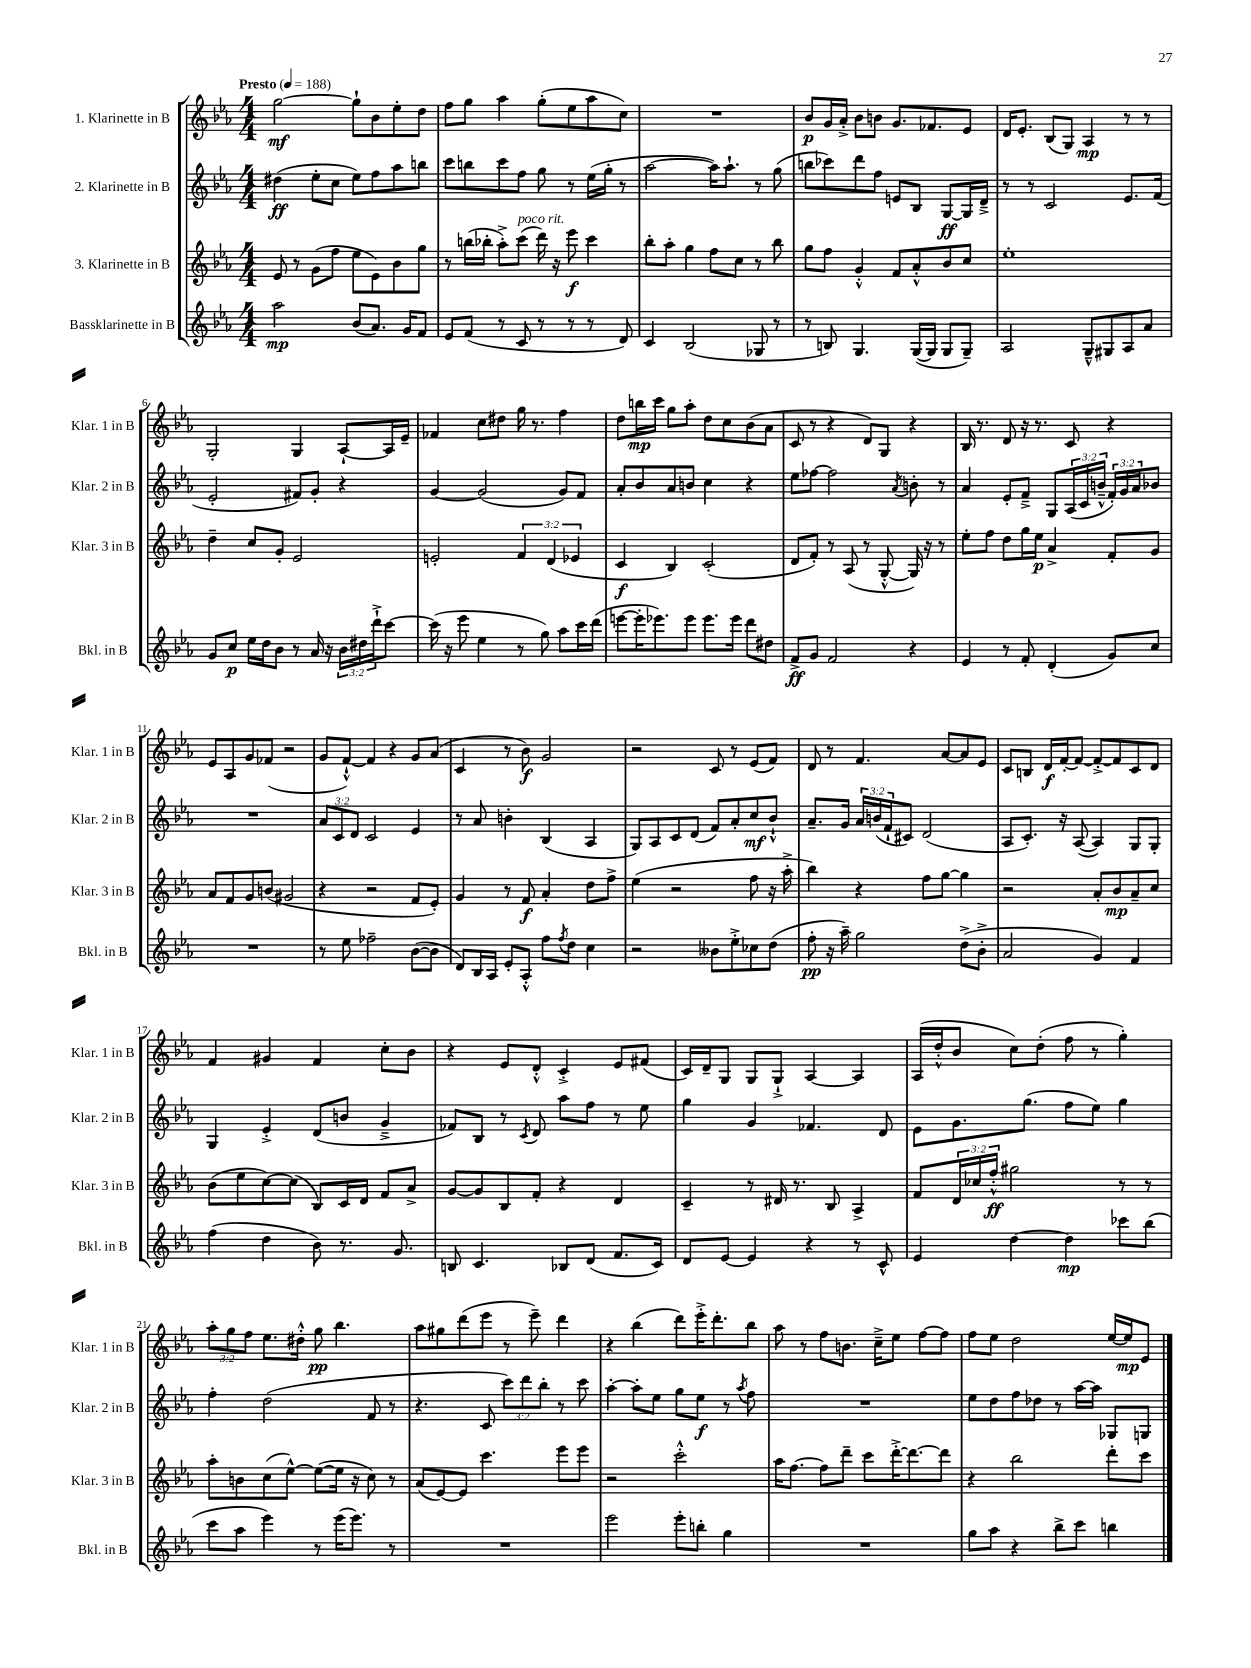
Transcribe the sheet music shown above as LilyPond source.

<<
\new StaffGroup <<
\new Staff = "s0" \with { instrumentName = "1. Klarinette in B" shortInstrumentName = "Klar. 1 in B" } {
    \clef treble \key ees \major \numericTimeSignature \time 4/4 \override Staff.TupletNumber.text = #tuplet-number::calc-fraction-text \tempo "Presto" 4 = 188
    g''2~\mf g''8-! bes'8 ees''8-. d''8 |
    f''8 g''8 aes''4 g''8-.( ees''8 aes''8 c''8) |
    R1 |
    bes'8\p g'16 aes'16-.-> bes'8 b'8 g'8. fes'8. ees'8 |
    d'16 ees'8.-. bes8( g8) aes4\mp r8 r8 |
    g2-. g4 aes8~-! aes16 ees'16-- |
    fes'4 c''8 dis''8 g''16 r8. f''4 |
    d''8 b''16\mp c'''16 g''8 aes''8-. d''8 c''8 bes'8( aes'8 |
    c'8 r8 r4 d'8) g8 r4 |
    bes16 r8. d'8 r16 r8. c'8 r4 |
    ees'8 aes8 g'8 fes'8( r2 |
    g'8 f'8~-!-^) f'4 r4 g'8 aes'8( |
    c'4 r8 bes'8\f) g'2 |
    r2 c'8 r8 ees'8( f'8) |
    d'8 r8 f'4. aes'8~ aes'8 ees'8 |
    c'8 b8 d'16\f f'16~-. f'8~ f'8~-.-> f'8 c'8 d'8 |
    f'4 gis'4 f'4 c''8-. bes'8 |
    r4 ees'8 d'8-.-^ c'4-.-> ees'8 fis'8( |
    c'16) d'16-- g8 g8 g8-!-> aes4~ aes4 |
    aes16( d''16-.-^ bes'8 c''8) d''8-.( f''8 r8 g''4-.) |
    \tuplet 3/2 { aes''8-. g''8 f''8 } ees''8. dis''16-.-^ g''8\pp bes''4. |
    aes''8 gis''8 d'''8( ees'''8 r8 ees'''8--) d'''4 |
    r4 bes''4( d'''8) ees'''16-.-> d'''8.-. bes''8 |
    aes''8 r8 f''8 b'8. c''16---> ees''8 f''8~ f''8 |
    f''8 ees''8 d''2 ees''16~ ees''16\mp ees'8 \bar "|." |
}
\new Staff = "s1" \with { instrumentName = "2. Klarinette in B" shortInstrumentName = "Klar. 2 in B" } {
    \clef treble \key ees \major \numericTimeSignature \time 4/4 \override Staff.TupletNumber.text = #tuplet-number::calc-fraction-text
    dis''4\ff( ees''8-. c''8 ees''8) f''8 aes''8 b''8 |
    c'''8 b''8 c'''8 f''8 g''8 r8 ees''16( g''16-. r8 |
    aes''2~ aes''16) aes''8.-! r8 g''8( |
    b''8 ces'''8) d'''8 f''8 e'8 bes8 g8~\ff g16 d'16---> |
    r8 r8 c'2 ees'8. f'16( |
    ees'2-. fis'8) g'8-. r4 |
    g'4~ g'2( g'8) f'8 |
    aes'8-. bes'8 aes'8 b'8 c''4 r4 |
    ees''8 fes''8~ fes''2 \acciaccatura { aes'8 } b'8-. r8 |
    aes'4 ees'8-. f'8---> g8 \tuplet 3/2 { aes16( c'16 b'16---^ } \tuplet 3/2 { f'16-.) g'16 aes'16 } bes'8 |
    R1 |
    \tuplet 3/2 { aes'8 c'8 d'8 } c'2 ees'4 |
    r8 aes'8 b'4-. bes4( aes4 |
    g8) aes8 c'8 d'8( f'8) aes'8-. c''8\mf bes'8-!-^ |
    aes'8.-- g'16 \tuplet 3/2 { aes'16 b'16( f'16-! } cis'8) d'2( |
    aes8 c'8.-.) r16 aes8~( aes4) g8 g8-. |
    g4 ees'4-.-> d'8( b'8 g'4---> |
    fes'8) bes8 r8 \acciaccatura { c'8 } d'8 aes''8 f''8 r8 ees''8 |
    g''4 g'4 fes'4. d'8 |
    ees'8 g'8. g''8.( f''8 ees''8) g''4 |
    f''4-. d''2( f'8 r8 |
    r4. c'8 \tuplet 3/2 { c'''8) d'''8 bes''8-. } r8 c'''8 |
    aes''4~-. aes''8-. ees''8 g''8 ees''8\f r8 \acciaccatura { aes''8 } f''8 |
    R1 |
    ees''8 d''8 f''8 des''8 r8 aes''16~ aes''16 ges8 g8 \bar "|." |
}
\new Staff = "s2" \with { instrumentName = "3. Klarinette in B" shortInstrumentName = "Klar. 3 in B" } {
    \clef treble \key ees \major \numericTimeSignature \time 4/4 \override Staff.TupletNumber.text = #tuplet-number::calc-fraction-text
    ees'8 r8 g'8( f''8 ees''8 ees'8) bes'8 g''8 |
    r8 b''16( bes''16-. aes''8-.->) c'''8^\markup { \italic "poco rit." }( d'''16) r16 ees'''8\f c'''4 |
    bes''8-. aes''8-. g''4 f''8 c''8 r8 bes''8 |
    g''8 f''8 g'4-.-^ f'8 aes'8-.-^ bes'8 c''8 |
    ees''1-. |
    d''4-- c''8 g'8-. ees'2 |
    e'2-. \tuplet 3/2 { f'4 d'4( ees'4 } |
    c'4\f bes4) c'2-.( |
    d'8 f'8-.) r8 aes8( r8 g8~-.-^ g16) r16 r8 |
    ees''8-. f''8 d''8 g''16 ees''16\p aes'4-> f'8-. g'8 |
    aes'8 f'8 g'8 b'8( gis'2 |
    r4 r2 f'8 ees'8-.) |
    g'4 r8 f'8\f aes'4-. d''8 f''8-> |
    ees''4( r2 f''8 r16 aes''16-.-> |
    bes''4) r4 f''8 g''8~ g''4 |
    r2 aes'8-. bes'8\mp aes'8-- c''8 |
    bes'8( ees''8 c''8~) c''8( bes8) c'16 d'16 f'8 aes'8-> |
    g'8~ g'8 bes8 f'8-. r4 d'4 |
    c'4-- r8 dis'16 r8. bes8 aes4-> |
    f'8 \tuplet 3/2 { d'16 ces''16 f''16-.-^\ff } gis''2 r8 r8 |
    aes''8-. b'8 c''8( ees''8~-^) ees''8~( ees''16 r16 c''8) r8 |
    aes'8( ees'8~) ees'8 c'''4. ees'''8 ees'''8 |
    r2 c'''2-.-^ |
    aes''16 f''8.~ f''8 d'''8-- c'''8 d'''16~-.-> d'''8.~ d'''8 |
    r4 bes''2 d'''8-. c'''8 \bar "|." |
}
\new Staff = "s3" \with { instrumentName = "Bassklarinette in B" shortInstrumentName = "Bkl. in B" } {
    \clef treble \key ees \major \numericTimeSignature \time 4/4 \override Staff.TupletNumber.text = #tuplet-number::calc-fraction-text
    aes''2\mp bes'8( aes'8.) g'16 f'8 |
    ees'8 f'8( r8 c'8 r8 r8 r8 d'8) |
    c'4 bes2( ges8 r8 |
    r8 b8) g4. g16~( g16 g8 g8--) |
    aes2 g8---^ gis8 aes8 aes'8 |
    g'8 c''8\p ees''16 d''16 bes'8 r8 aes'16 r16 \tuplet 3/2 { bes'16 dis''16 d'''16-!-> } c'''8~ |
    c'''16( r16 ees'''8 ees''4 r8 g''8) aes''8 c'''16 d'''16( |
    e'''8~ e'''16-. ees'''8.) ees'''8 ees'''8. ees'''16 d'''8 dis''8 |
    f'8->\ff g'8 f'2 r4 |
    ees'4 r8 f'8-. d'4-.( g'8) c''8 |
    R1 |
    r8 ees''8 fes''2-- bes'8~( bes'8 |
    d'8) bes16 aes16 ees'8-. aes8-.-^ f''8 \acciaccatura { f''8 } d''8 c''4 |
    r2 beses'8 ees''8-.-> ces''8 d''8( |
    f''8-.\pp r16 aes''16--) g''2 d''8->( bes'8-.-> |
    aes'2 g'4) f'4 |
    f''4( d''4 bes'8) r8. g'8. |
    b8 c'4. bes8 d'8( f'8. c'16) |
    d'8 ees'8~ ees'4 r4 r8 c'8-^ |
    ees'4 d''4~ d''4\mp ces'''8 bes''8( |
    c'''8 aes''8 ees'''4) r8 ees'''16( ees'''8.) r8 |
    R1 |
    ees'''2 ees'''8-. b''8-. g''4 |
    R1 |
    g''8 aes''8 r4 bes''8-> c'''8 b''4 \bar "|." |
}
>>
>>
